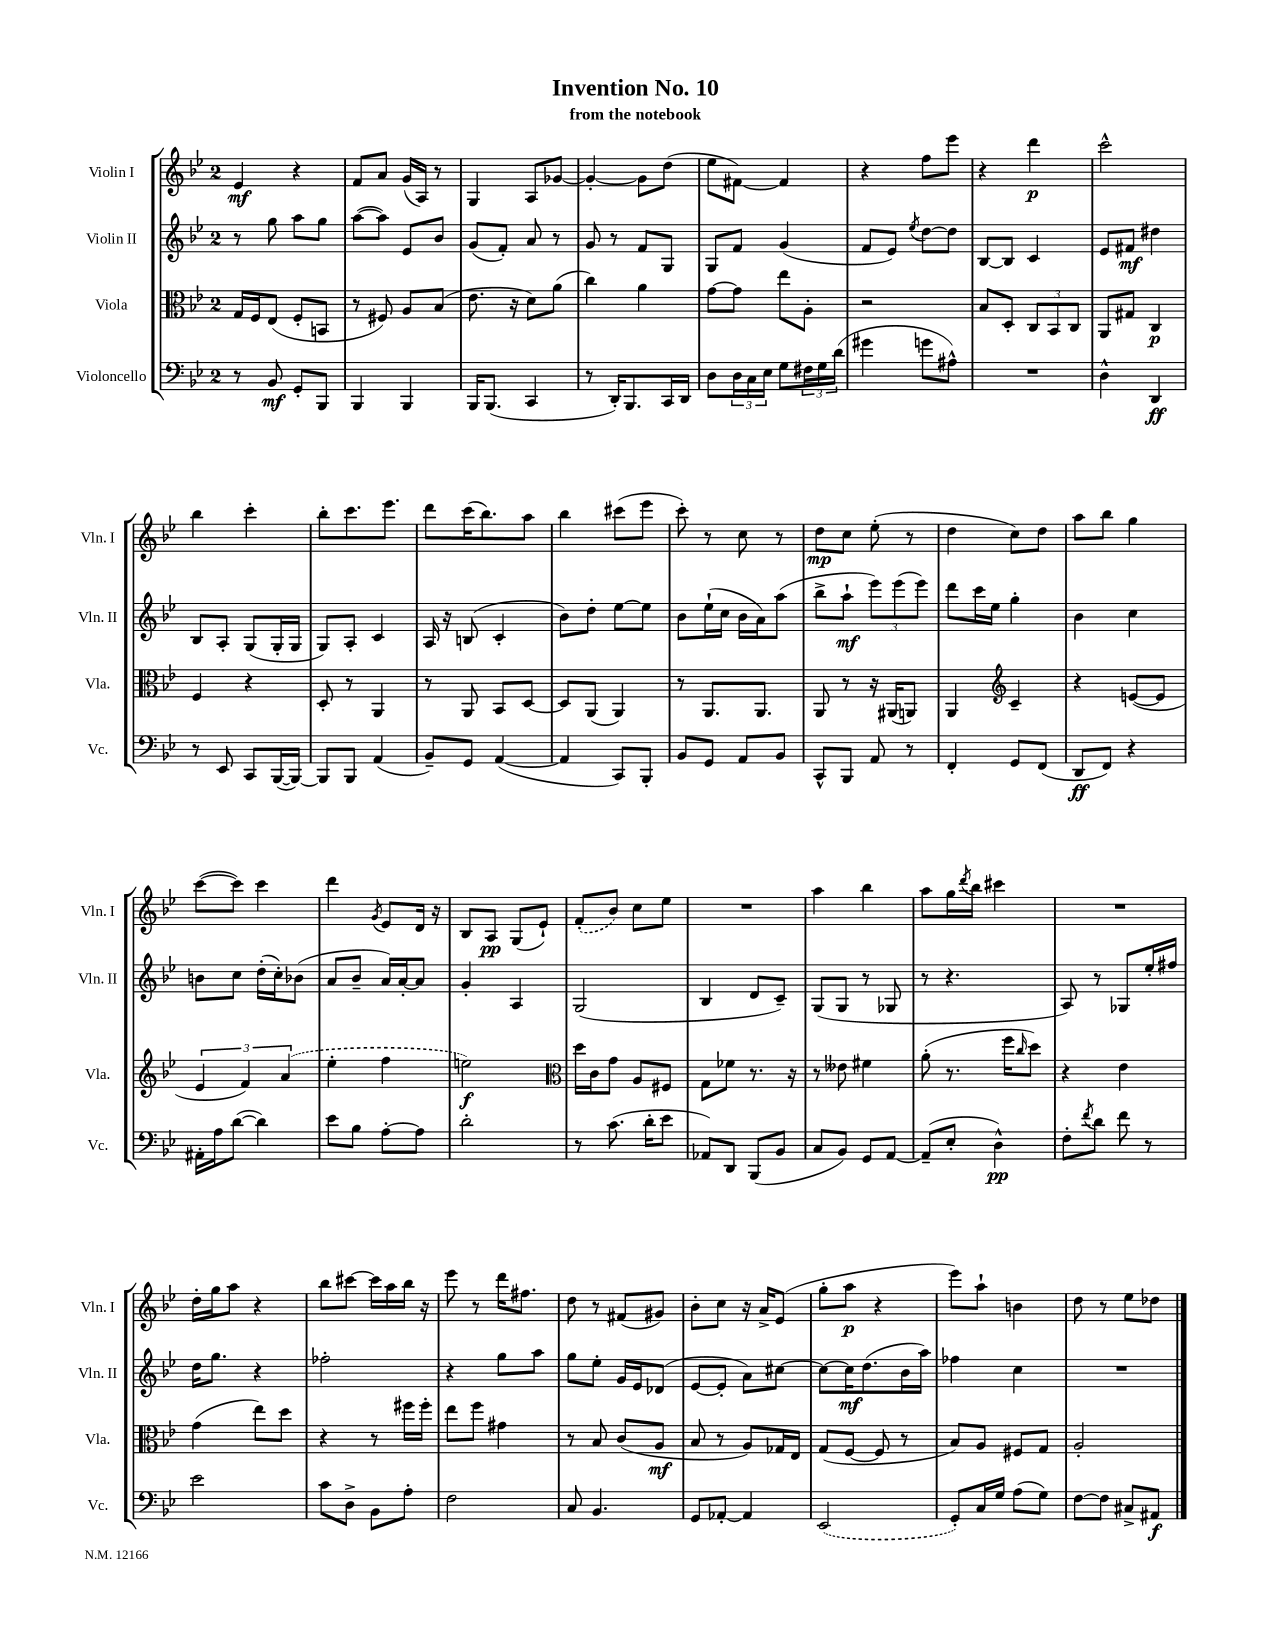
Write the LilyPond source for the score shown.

\header { title = "Invention No. 10" subtitle = "from the notebook" }
<<
\new StaffGroup <<
\new Staff = "s0" \with { instrumentName = "Violin I" shortInstrumentName = "Vln. I" } {
    \clef treble \key bes \major \once \override Staff.TimeSignature.style = #'single-digit \time 2/4
    ees'4\mf r4 |
    f'8 a'8 g'16( a16) r8 |
    g4 a8 ges'8~ |
    ges'4~-. ges'8 d''8( |
    ees''8 fis'8~) fis'4 |
    r4 f''8 ees'''8 |
    r4 d'''4\p |
    c'''2-^ |
    bes''4 c'''4-. |
    bes''8-. c'''8. ees'''8. |
    d'''8 c'''16( bes''8.) a''8 |
    bes''4 cis'''8( ees'''8 |
    c'''8-.) r8 c''8 r8 |
    d''8\mp c''8 ees''8-.( r8 |
    d''4 c''8) d''8 |
    a''8 bes''8 g''4 |
    c'''8~( c'''8) c'''4 |
    d'''4 \acciaccatura { g'8 } ees'8 d'16 r16 |
    bes8 a8\pp g8( ees'8-!) |
    \once \slurDashed f'8-.( bes'8) c''8 ees''8 |
    R2 |
    a''4 bes''4 |
    a''8 g''16 \acciaccatura { d'''8 } bes''16 cis'''4 |
    R2 |
    d''16-. g''16 a''8 r4 |
    bes''8 cis'''8~ cis'''16 a''16 bes''16 r16 |
    ees'''8 r8 d'''16 fis''8. |
    d''8 r8 fis'8( gis'8) |
    bes'8-. c''8 r16 a'16-> ees'8( |
    g''8-. a''8\p r4 |
    ees'''8) a''8-! b'4 |
    d''8 r8 ees''8 des''8 \bar "|." |
}
\new Staff = "s1" \with { instrumentName = "Violin II" shortInstrumentName = "Vln. II" } {
    \clef treble \key bes \major \once \override Staff.TimeSignature.style = #'single-digit \time 2/4
    r8 g''8 a''8 g''8 |
    a''8~( a''8) ees'8 bes'8 |
    g'8( f'8-.) a'8 r8 |
    g'8 r8 f'8 g8 |
    g8 f'8 g'4( |
    f'8 ees'8) \acciaccatura { ees''8 } d''8~ d''8 |
    bes8~ bes8 c'4 |
    ees'8 fis'8\mf dis''4 |
    bes8 a8-. g8( g16-. g16 |
    g8) a8-. c'4 |
    a16 r16 b8( c'4-. |
    bes'8) d''8-. ees''8~ ees''8 |
    bes'8 ees''16-!( c''16 bes'16 a'16) a''8( |
    bes''8-> a''8-!\mf \tuplet 3/2 { ees'''8) ees'''8( ees'''8) } |
    d'''8 c'''16 ees''16 g''4-. |
    bes'4 c''4 |
    b'8 c''8 d''16-.( c''16-.) bes'8( |
    a'8 bes'8-- a'16) a'16~-. a'8 |
    g'4-. a4 |
    g2( |
    bes4 d'8 c'8--) |
    g8( g8 r8 ges8 |
    r8 r4. |
    a8) r8 ges8 ees''16-. fis''16 |
    d''16 g''8. r4 |
    fes''2-. |
    r4 g''8 a''8 |
    g''8 ees''8-. g'16 ees'16 des'8( |
    ees'8~ ees'8-. a'8) cis''8~ |
    cis''8~ cis''16\mf d''8.( bes'16 a''16) |
    fes''4 c''4 |
    R2 \bar "|." |
}
\new Staff = "s2" \with { instrumentName = "Viola" shortInstrumentName = "Vla." } {
    \clef alto \key bes \major \once \override Staff.TimeSignature.style = #'single-digit \time 2/4
    g16 f16 ees8( f8-. b,8 |
    r8 fis8) a8 bes8( |
    ees'8. r16 d'8) a'8( |
    c''4) a'4 |
    g'8~ g'8 ees''8 a8-. |
    r2 |
    bes8 d8-. \tuplet 3/2 { c8 bes,8 c8 } |
    a,8 gis8 c4\p |
    f4 r4 |
    d8-. r8 a,4 |
    r8 a,8 bes,8 d8~ |
    d8 a,8( a,4) |
    r8 a,8. a,8. |
    a,8 r8 r16 ais,16( a,8) |
    a,4 \clef treble c'4-- |
    r4 e'8~( e'8 |
    \tuplet 3/2 { ees'4 f'4) \once \slurDashed a'4( } |
    ees''4-. f''4 |
    e''2\f) |
    \clef alto d''16 c'16 g'8 a8 fis8 |
    g8 fes'8 r8. r16 |
    r8 eeses'8 fis'4 |
    a'8-.( r8. f''16 \grace { c''16 } d''8) |
    r4 ees'4 |
    g'4( ees''8) d''8 |
    r4 r8 fis''16 fis''16-. |
    ees''8 f''8 gis'4 |
    r8 bes8 c'8( a8\mf |
    bes8 r8 a8) ges16 ees16 |
    g8( f8~ f8 r8 |
    bes8) a8 fis8 g8 |
    a2-. \bar "|." |
}
\new Staff = "s3" \with { instrumentName = "Violoncello" shortInstrumentName = "Vc." } {
    \clef bass \key bes \major \once \override Staff.TimeSignature.style = #'single-digit \time 2/4
    r8 bes,8\mf g,8-. bes,,8 |
    bes,,4 bes,,4 |
    bes,,16 bes,,8.( c,4 |
    r8 d,16-.) bes,,8. c,16 d,16 |
    d8 \tuplet 3/2 { d16 c16 ees16 } g8 \tuplet 3/2 { fis16 g16 d'16( } |
    gis'4 g'8 ais8-^) |
    R2 |
    d4-^ d,4\ff |
    r8 ees,8 c,8 bes,,16~( bes,,16~) |
    bes,,8 bes,,8 a,4( |
    bes,8--) g,8 a,4~( |
    a,4 c,8) bes,,8-. |
    bes,8 g,8 a,8 bes,8 |
    c,8-^ bes,,8 a,8 r8 |
    f,4-. g,8 f,8( |
    d,8\ff f,8) r4 |
    ais,16-. a16 d'8~( d'4) |
    ees'8 bes8 a8~-. a8 |
    d'2-. |
    r8 c'8.( d'16-. ees'8 |
    aes,8) d,8 bes,,8( bes,8 |
    c8 bes,8) g,8 a,8~ |
    a,8--( ees8-. d4-^\pp) |
    f8-. \acciaccatura { f'8 } d'8 f'8 r8 |
    ees'2 |
    c'8 d8-> bes,8 a8-. |
    f2 |
    c8 bes,4. |
    g,8 aes,8~-. aes,4 |
    \once \slurDashed ees,2( |
    g,8-.) c16 g16 a8( g8) |
    f8~ f8 cis8-> ais,8\f \bar "|." |
}
>>
>>
\layout { \context { \Score \remove "Bar_number_engraver" } }
